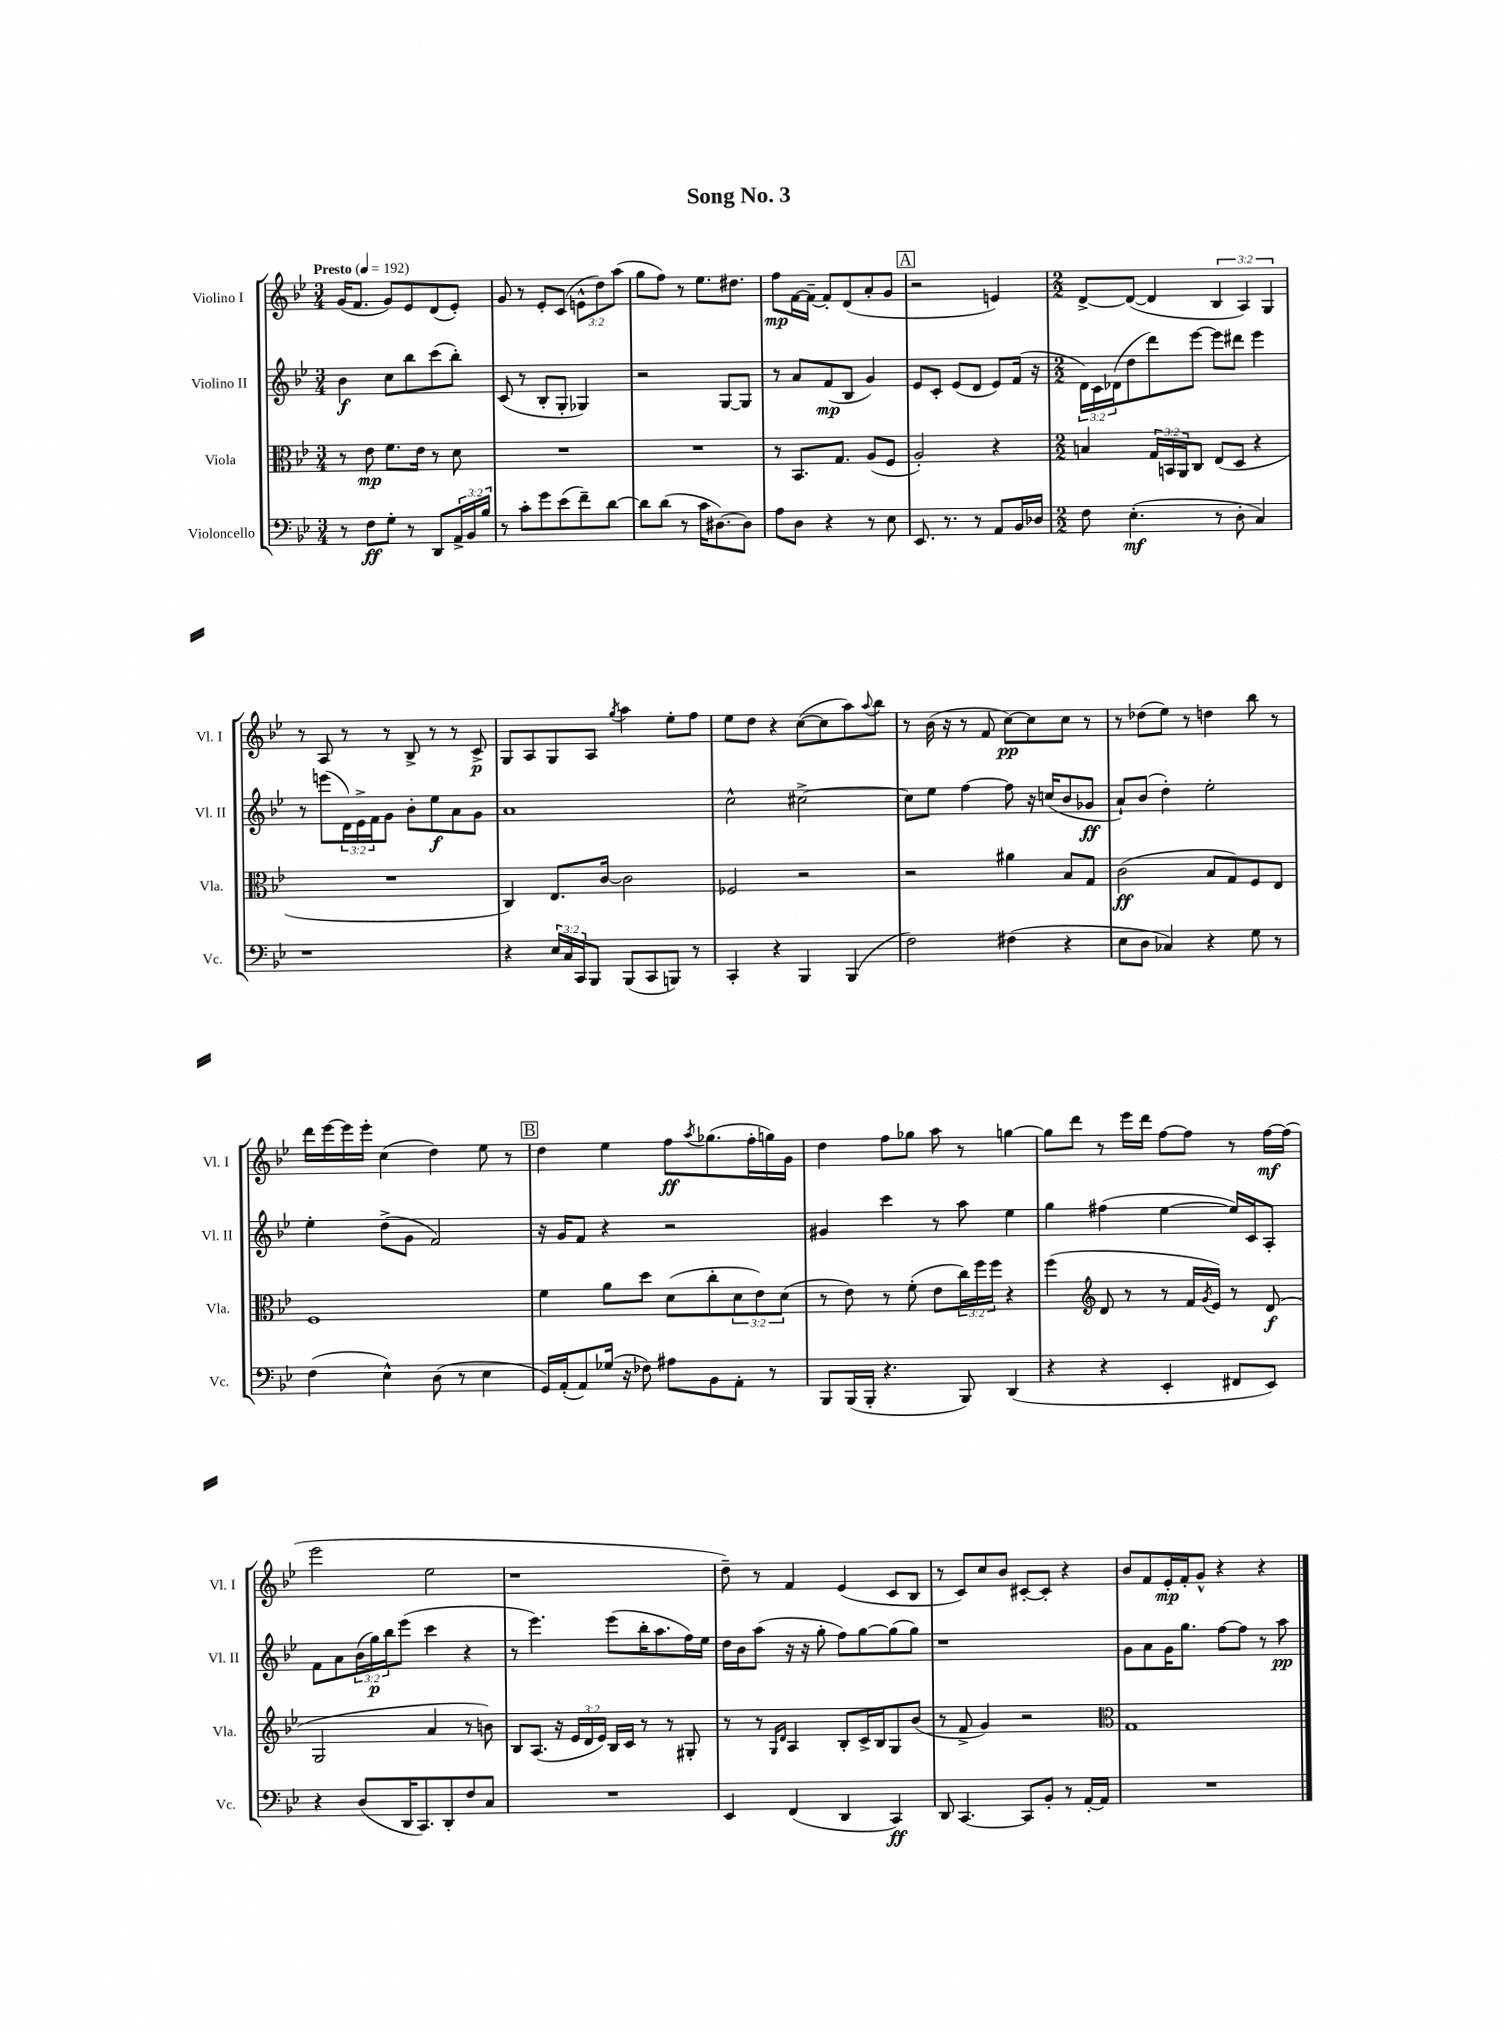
\header { title = "Song No. 3" }
<<
\new StaffGroup <<
\new Staff = "s0" \with { instrumentName = "Violino I" shortInstrumentName = "Vl. I" } {
    \clef treble \key bes \major \numericTimeSignature \time 3/4 \override Staff.TupletNumber.text = #tuplet-number::calc-fraction-text \tempo "Presto" 4 = 192
    g'16( f'8. g'8) ees'8 d'8( ees'8-.) |
    g'8 r8 ees'8-. c'8( \tuplet 3/2 { e'8-^ d''8) a''8( } |
    g''8 f''8) r8 ees''8. dis''8. |
    f''8\mp f'16~ f'16~-- f'8-. d'8( a'8-. g'8 |
    \mark \markup { \box "A" } r2 e'4) |
    \numericTimeSignature \time 2/2 d'8~-> d'8~( d'4 \tuplet 3/2 { bes4 a4) g4 } |
    r8 a8 r8 r8 bes8-> r8 r8 c'8->\p |
    g8 a8 g8 a8 \acciaccatura { g''8 } a''4 ees''8-. f''8 |
    ees''8 d''8 r4 c''8~( c''8 a''8) \appoggiatura { a''8 } bes''8 |
    r8 bes'16( r16 r8 f'8 c''8~\pp) c''8 c''8 r8 |
    r8 des''8( ees''8) r8 d''4 bes''8 r8 |
    d'''16 ees'''16~ ees'''16 ees'''16-. c''4( d''4) ees''8 r8 |
    \mark \markup { \box "B" } d''4 ees''4 f''8\ff \acciaccatura { a''8 } ges''8.( f''16-. g''16) g'16 |
    d''4 f''8 ges''8 a''8 r8 g''4~ |
    g''8 d'''8 r8 ees'''16 d'''16 f''8~ f''8 r8 f''16~\mf f''16( |
    ees'''2 ees''2 |
    r1 |
    d''8--) r8 f'4 ees'4( c'8 bes8 |
    r8 c'8) c''8 bes'8 cis'8~-. cis'8-. r4 |
    bes'8 f'8 ees'16-.\mp f'16-. g'8-^ r4 r4 \bar "|." |
}
\new Staff = "s1" \with { instrumentName = "Violino II" shortInstrumentName = "Vl. II" } {
    \clef treble \key bes \major \numericTimeSignature \time 3/4 \override Staff.TupletNumber.text = #tuplet-number::calc-fraction-text
    bes'4\f c''8 bes''8 c'''8( bes''8-.) |
    c'8( r8 bes8-. g8-. ges4) |
    r2 g8~ g8 |
    r8 a'8 f'8\mp( bes8 g'4) |
    \mark \markup { \box "A" } ees'8 c'8-. ees'8( d'8 ees'8) f'16( r16 |
    \numericTimeSignature \time 2/2 \tuplet 3/2 { d'16) c'16 des'16( } d''8 d'''8) ees'''8~ ees'''8 dis'''8 ees'''4 |
    r8 e'''8( \tuplet 3/2 { d'16) ees'16-> f'16 } g'8 bes'8-. ees''8\f a'8 g'8 |
    a'1 |
    c''2-^ cis''2~-> |
    cis''8 ees''8 f''4~ f''8 r16 c''16( bes'8 ges'8\ff |
    a'8-!) bes'8( d''4-.) ees''2-. |
    ees''4-. d''8->( g'8 f'2) |
    \mark \markup { \box "B" } r16 g'16 f'8 r4 r2 |
    gis'4 c'''4 r8 a''8 ees''4 |
    g''4 fis''4( ees''4~ ees''16) c'16 a8-. |
    f'8 a'8 \tuplet 3/2 { bes'16( g''16\p) bes''16 } ees'''8( c'''4 r4 |
    r8 ees'''4.) ees'''8( bes''16-. a''8. f''16) ees''16 |
    d''16 bes'16 a''8( r16 r16 g''8-. f''8) g''8~ g''8( g''8) |
    r1 |
    g'8 a'8 g'16 g''8. f''8~ f''8 r8 a''8\pp \bar "|." |
}
\new Staff = "s2" \with { instrumentName = "Viola" shortInstrumentName = "Vla." } {
    \clef alto \key bes \major \numericTimeSignature \time 3/4 \override Staff.TupletNumber.text = #tuplet-number::calc-fraction-text
    r8 ees'8\mp f'8. ees'16 r8 d'8 |
    R2. |
    R2. |
    r8 bes,8. g8. a8( f8 |
    \mark \markup { \box "A" } a2-.) r4 |
    \numericTimeSignature \time 2/2 b4 \tuplet 3/2 { g16 b,16 a,16 } c8 ees8( d8 r4 |
    R1 |
    c4) ees8. c'16~ c'2 |
    fes2 r2 |
    r2 ais'4 bes8 g8 |
    c'2\ff( bes8 g8) f8 ees8 |
    f1 |
    \mark \markup { \box "B" } f'4 a'8 d''8 d'8( c''8-. \tuplet 3/2 { d'8 ees'8) d'8( } |
    r8 ees'8) r8 f'8-.( ees'8 \tuplet 3/2 { c''16) f''16 f''16 } r4 |
    f''4( \clef treble d'8 r8 r8 f'16 \acciaccatura { g'8 } ees'16) r8 d'8\f( |
    g2 a'4 r8 b'8) |
    bes8 a8.( r16 \tuplet 3/2 { ees'16 d'16 ees'16) } bes16 c'16 r8 r8 gis8-. |
    r8 r8 \grace { g16 d'16 } a4 bes8-. c'16-> bes16 g8 bes'8( |
    r8 f'8-> g'4) r2 |
    \clef alto g1 \bar "|." |
}
\new Staff = "s3" \with { instrumentName = "Violoncello" shortInstrumentName = "Vc." } {
    \clef bass \key bes \major \numericTimeSignature \time 3/4 \override Staff.TupletNumber.text = #tuplet-number::calc-fraction-text
    r8 f8\ff g8-. r8 d,8 \tuplet 3/2 { a,16-> bes,16 bes16 } |
    r8 c'8-. g'8 ees'8( f'8--) d'8~ |
    d'8 d'8( r8 c'16 dis8.~) dis8 |
    a8 d8 r4 r8 ees8 |
    \mark \markup { \box "A" } ees,8. r8. r8 a,8 bes,16 des16 |
    \numericTimeSignature \time 2/2 f8 ees4.-.\mf( r8 d8-. c4) |
    r1 |
    r4 \tuplet 3/2 { ees16 c16 c,16 } bes,,8 bes,,8( c,8 b,,8) r8 |
    c,4-. r4 bes,,4 bes,,4( |
    f2) fis4( r4 |
    ees8 d8 ces4) r4 g8 r8 |
    f4( ees4-^) d8( r8 ees4 |
    \mark \markup { \box "B" } g,16) a,16-.( a,8) ges16( r16 fes8) ais8 bes,8 a,8-. r8 |
    bes,,8 bes,,16( bes,,16-. r4. bes,,8) d,4( |
    r4 r4 ees,4-. fis,8 ees,8) |
    r4 d8( d,16 c,8.) d,8-. f8 c8 |
    R1 |
    ees,4 f,4( d,4 c,4\ff) |
    d,8 c,4.~ c,8 bes,8-. r8 a,16~-. a,16 |
    R1 \bar "|." |
}
>>
>>
\layout { \context { \Score \remove "Bar_number_engraver" } }
